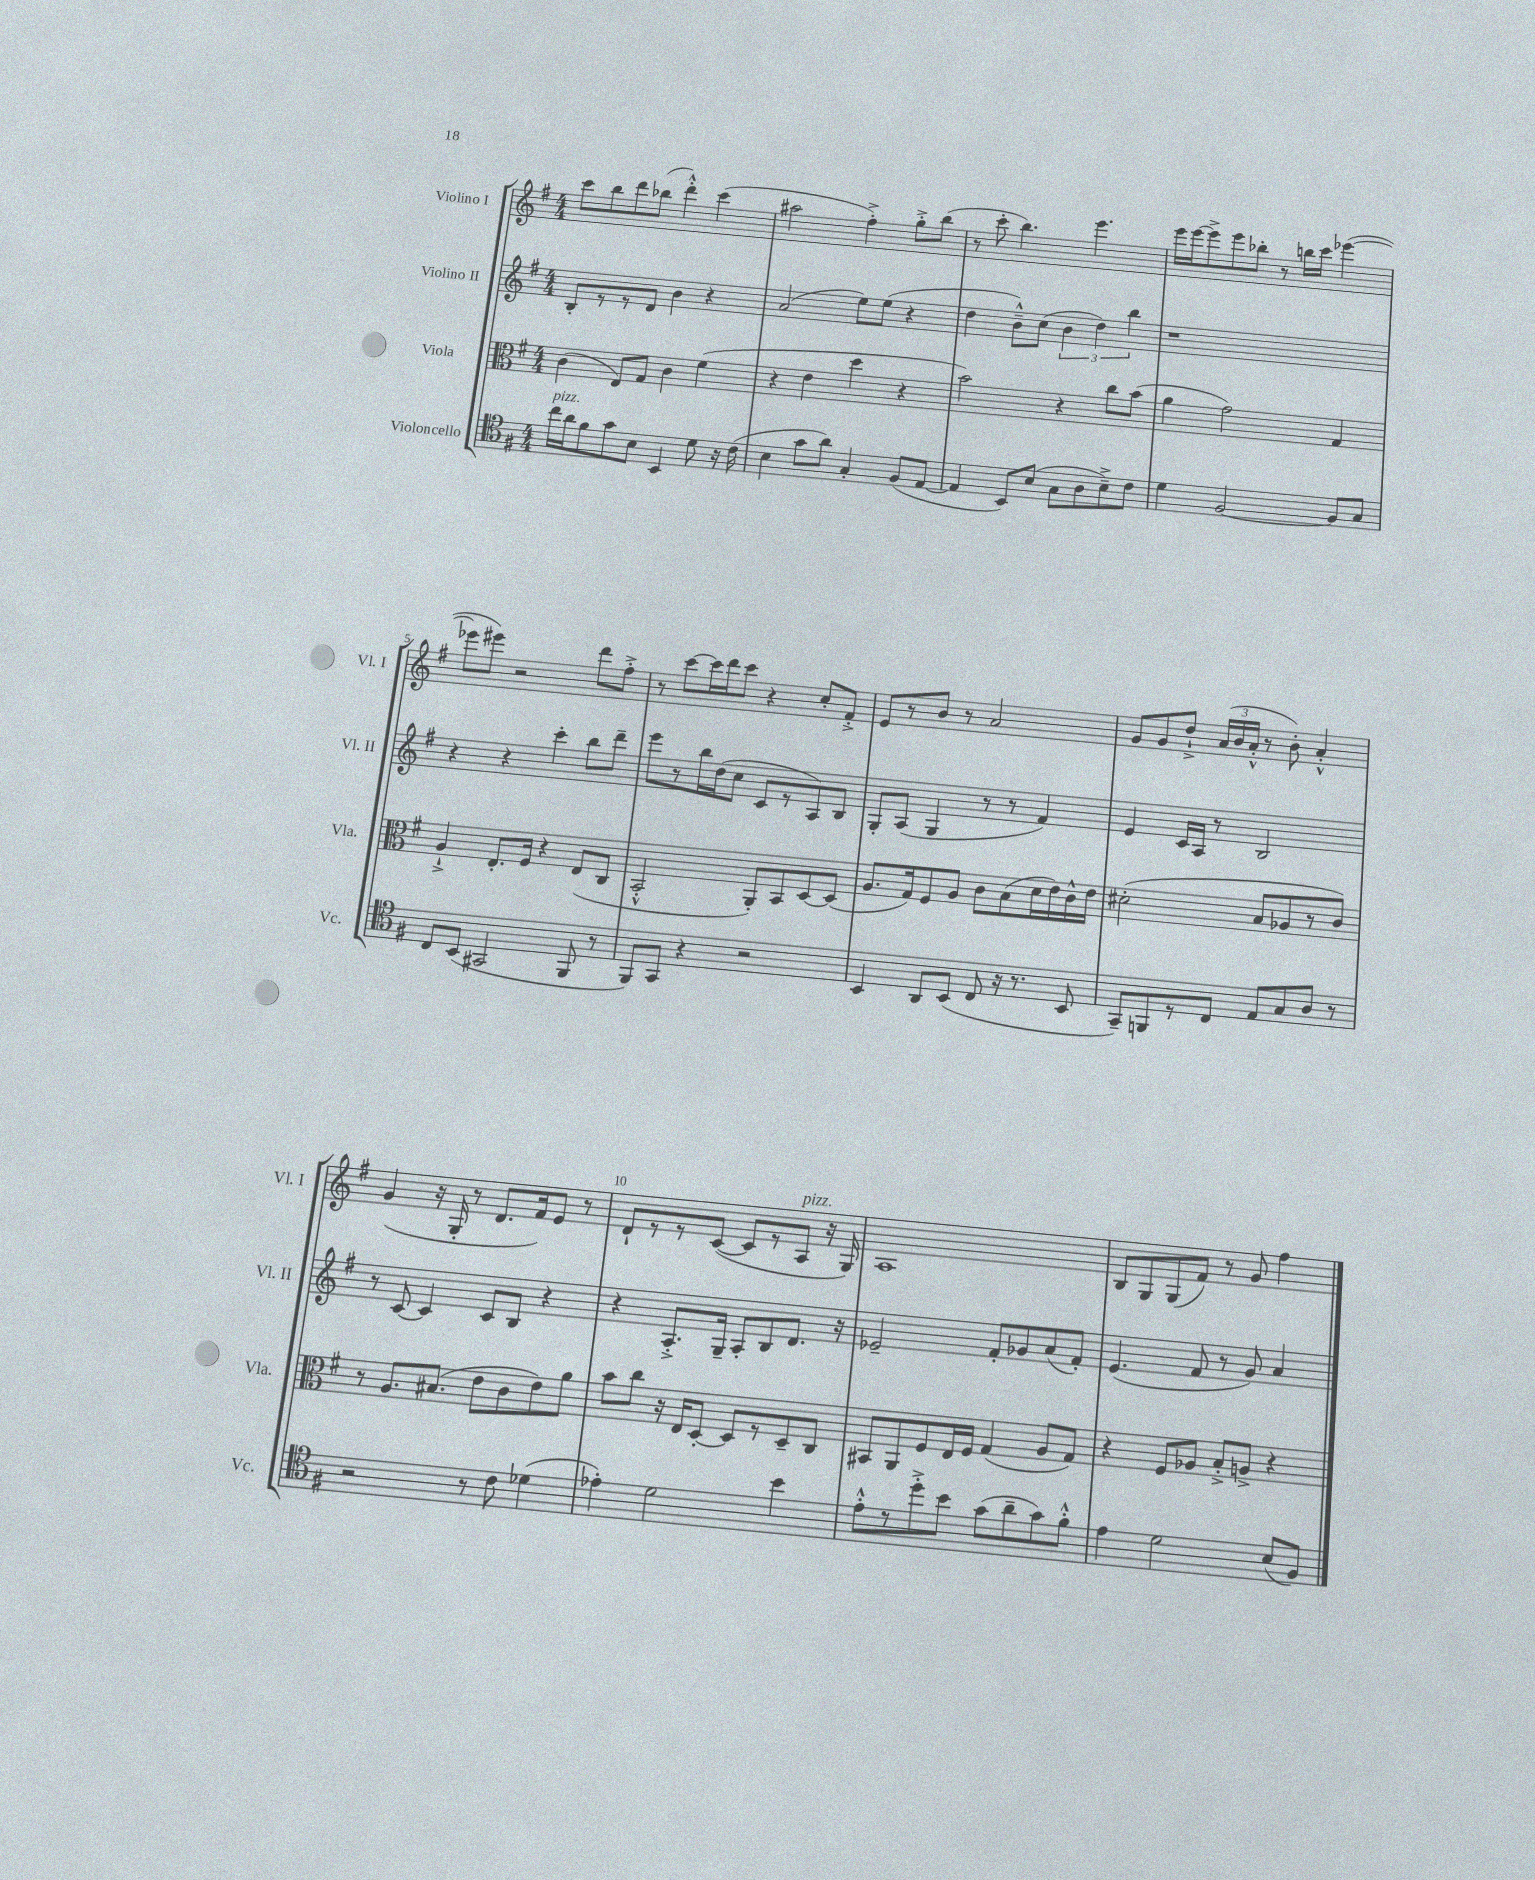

**kern	**kern	**kern	**kern
*part4	*part3	*part2	*part1
*staff4	*staff3	*staff2	*staff1
*I"Violoncello	*I"Viola	*I"Violino II	*I"Violino I
*I'Vc.	*I'Vla.	*I'Vl. II	*I'Vl. I
*clefC4	*clefC3	*clefG2	*clefG2
*k[f#]	*k[f#]	*k[f#]	*k[f#]
*M4/4	*M4/4	*M4/4	*M4/4
=1	=1	=1	=1
!LO:TX:a:i:t=pizz.	!	!	!
16cc\LL	(4c\	8B'/L	8ccc\L
16a\J	.	.	.
8f#\	.	8r	8bb\
8g\	8E/L)	8r	8ddd\
8B\J	8G/J	8d/J	(8bb-X\J
4BB/	4c\	4b\	4ddd'^^\)
8d\	(4f#\	4r	(4ccc\
16r	.	.	.
(16c\	.	.	.
=2	=2	=2	=2
4B\	4r	(2a/	2aa#X\
8g\L	4e\	.	.
8a\J)	.	.	.
4G'/	4dd\	8ee\L)	4ff#'^\)
.	.	(8ee\J	.
(8F#/L	4r	4r	8gg'^\L
[8E/J	.	.	(8bb\J
=3	=3	=3	=3
4E/]	2b\)	4dd\	8r
.	.	.	8ccc'\
8BB/L)	.	8b~^^\L)	4.bb\)
(8B/J	.	(8cc\J	.
8G\L	4r	6b\	.
8A\	.	.	4.eee\
.	.	6dd\)	.
8B~^\)	8cc\L	.	.
.	.	6bb\	.
8c\J	(8b\J	.	.
=4	=4	=4	=4
4d\	4a\	1r	16eee\LL
.	.	.	[16eee\J
.	.	.	8eee^\]
[2F#/	2g\)	.	8eee\
.	.	.	8bb-X'\J
.	.	.	8r
.	.	.	16bbn\LL
.	.	.	16ccc\JJ
8F#/L]	4G/	.	([4eee-X\
8G/J	.	.	.
!!LO:LB:g=z
=5	=5	=5	=5
8C/L	4A`^/	4r	8eee-X\L]
(8BB/J	.	.	8eee#X\J)
2GG#X/	8.E'/L	4r	2r
.	16F#/Jk	.	.
.	4r	4ccc'\	.
8FF#/	(8E/L	8bb\L	8ddd\L
8r	8C/J	8ddd~\J	8ff#'^\J
=6	=6	=6	=6
8FF#/L)	2BB'^^/	8eee\L	8r
8GG/J	.	8r	[8ccc\L
4r	.	16bb\L	16ccc\L]
.	.	(16dd\J	16ddd\J
.	.	8cc\J	8ccc\J
2r	8AA'/L)	8c/L	4r
.	8BB/	8r	.
.	[8D/	8A/)	8cc'/L
.	(8D/J]	8B/J	8f#'^/J
=7	=7	=7	=7
4BB/	8.A/L	8G'/L	8e/L
.	.	(8A/J	8r
.	16G/k)	.	.
8AA/L	8F#/	4G/	8b/J
(8BB/J	8A/J	.	8r
8C/	8c\L	8r	2a/
16r	(8B\	8r	.
8.r	.	.	.
.	16d\L	4f#/)	.
.	16e\)	.	.
8BB/	16c^^\	.	.
.	16e\JJ	.	.
=8	=8	=8	=8
8GG~/L)	(2d#X'\	4e/	8g/L
8FFn/	.	.	8g/
8r	.	16c/LL	8dd`^/J
.	.	16A/JJ	.
8C/J	.	8r	(24a/LL
.	.	.	24b/
.	.	.	24a'^^/JJ
8E/L	8B/L	2B/	8r
8G/	8A-X/	.	8b'\)
8A/J	8r	.	4a'^^/
8r	8c/J)	.	.
!!LO:LB:g=z
=9	=9	=9	=9
2r	8r	8r	(4g/
.	8.A/L	[8c/	.
.	.	4c/]	16r
.	(8.B#X/J	.	16G'/
.	.	.	8r
8r	8e\L	8c/L	8.d/L
8c\	8c\	8B/J	.
.	.	.	16f#/k)
(4d-X\	8e\)	4r	8e/J
.	8a\J	.	8r
=10	=10	=10	=10
4e-X'\)	8b\L	4r	8d`/L
.	8cc\J	.	8r
2d\	16r	8.A'^/L	8r
.	16E/KL	.	.
.	[8D'/J	.	([8c/J
.	.	16G~/Jk	.
.	8D/L]	8A'/L	8c/L]
.	8r	8B/	8r
!	!	!	!LO:TX:a:i:t=pizz.
4b\	8D~/	8.d/J	8A/J
.	8C/J	.	16r
.	.	16r	16G/)
=11	=11	=11	=11
8e'^^\L	8BB#X/L	2e-X~/	1A
8r	8AA/	.	.
8dd'^\	8F#/	.	.
8b\J	16E/L	.	.
.	16F#/JJ	.	.
(8g\L	(4G/	8f#'/L	.
8a~\	.	8g-X/	.
8g\)	8A/L	(8a/	.
8f#'^^\J	8G/J)	8f#'/J)	.
=12	=12	=12	=12
4e\	4r	(4.e/	8B/L
.	.	.	8G/
2d\	8F#/L	.	(8G/
.	8A-X/J	8f#/	8f#/J)
.	8B'^/L	8r	8r
.	8An^/J	8g/)	8g/
(8B/L	4r	4a/	4ff#\
8F#/J)	.	.	.
==	==	==	==
*-	*-	*-	*-
